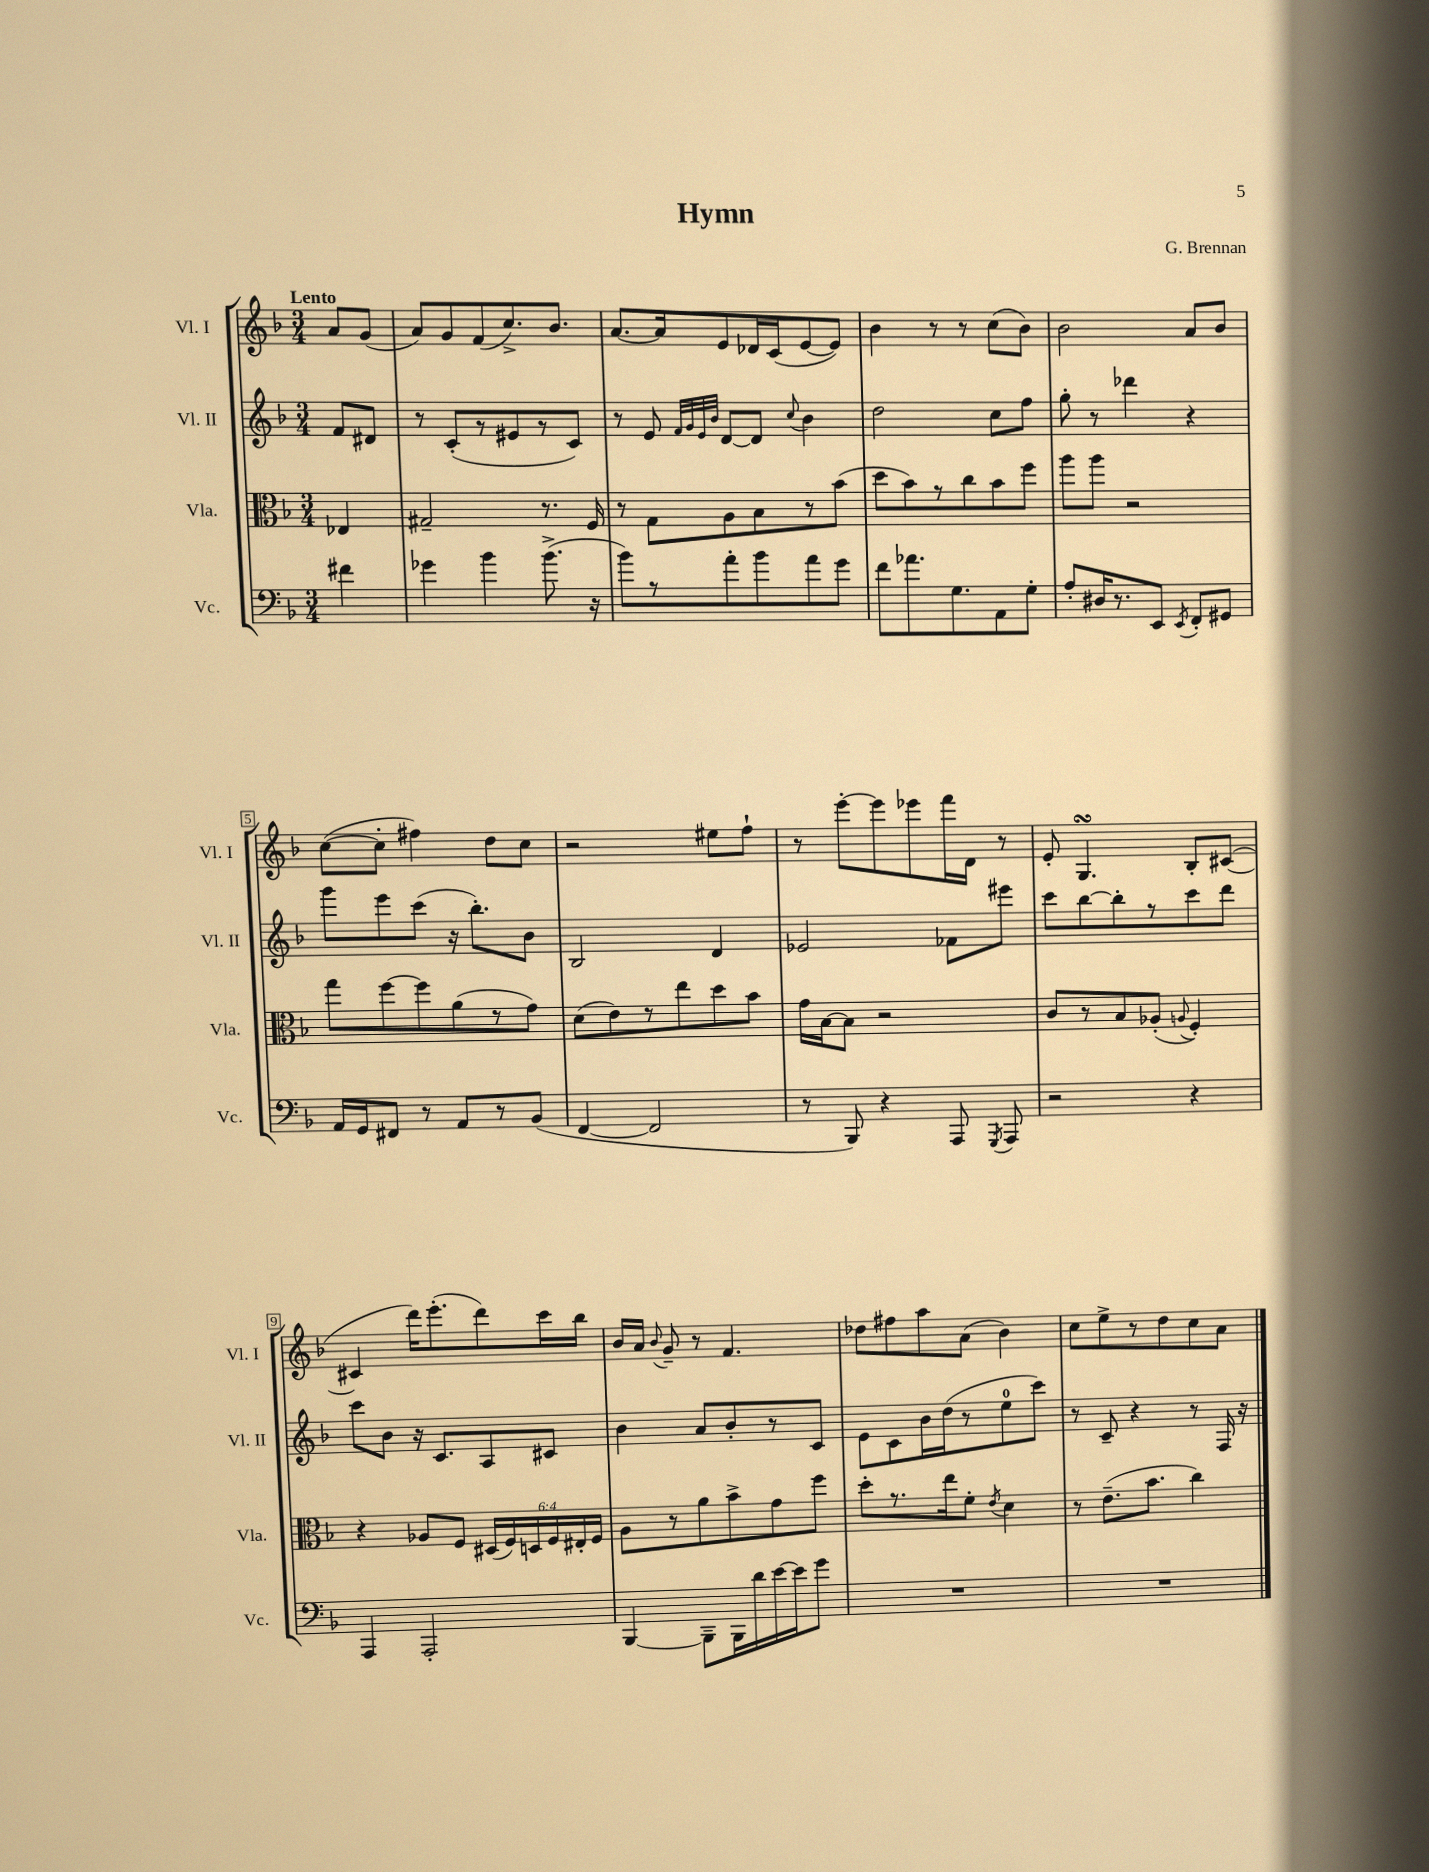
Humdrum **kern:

**kern	**kern	**kern	**kern
*part4	*part3	*part2	*part1
*staff4	*staff3	*staff2	*staff1
*I"Vc.	*I"Vla.	*I"Vl. II	*I"Vl. I
*I'Vc.	*I'Vla.	*I'Vl. II	*I'Vl. I
*clefF4	*clefC3	*clefG2	*clefG2
*k[b-]	*k[b-]	*k[b-]	*k[b-]
*M3/4	*M3/4	*M3/4	*M3/4
=	=	=	=
!	!	!	!LO:TX:a:B:t=Lento
4f#X\	4E-X/	8f/L	8a/L
.	.	8d#X/J	(8g/J
=1	=1	=1	=1
4g-X\	2G#X~/	8r	8a/L)
.	.	(8c'/L	8g/
4b-\	.	8r	(8f/
.	.	8e#X/	8.cc^/)
(8.b-^\	8.r	8r	.
.	.	.	8.b-/J
.	.	8c/J)	.
16r	16F/	.	.
=2	=2	=2	=2
8b-\L)	8r	8r	[8.a/L
8r	8G\L	8e/	.
.	.	.	16a/k]
.	.	32qqf/LLL	.
.	.	32qqg/	.
.	.	32qqe/	.
.	.	32qqb-/JJJ	.
8a'\	8A\	[8d/L	8e/
8b-\	8B-\	8d/J]	16d-X/L
.	.	.	(16c/J
.	.	8qqcc/	.
8a\	8r	4b-\	[8e/
8g\J	(8b-\J	.	8e/J])
=3	=3	=3	=3
8f\L	8dd\L	2dd\	4b-\
8.a-X\	8b-\)	.	.
.	8r	.	8r
8.G\	.	.	.
.	8cc\	.	8r
8AA\	8b-\	8cc\L	(8cc\L
8G'\J	8ff\J	8ff\J	8b-\J)
=4	=4	=4	=4
8A'/L	8aa\L	8gg'\	2b-\
16D#X/K	8aa\J	8r	.
8.r	.	.	.
.	2r	4ddd-X\	.
8EE/J	.	.	.
8qEE/	.	.	.
8FF'/L	.	4r	8a/L
8GG#X/J	.	.	8b-/J
!!LO:LB:g=z
=5	=5	=5	=5
16AA/LL	8gg\L	8ggg\L	([8cc\L
16GG/J	.	.	.
8FF#X/J	[8ff\	8eee\	8cc'\J]
8r	8ff\]	(8ccc\J	4ff#X\)
8AA/L	(8a\	16r	.
.	.	8.bb-'\L)	.
8r	8r	.	8dd\L
(8BB-/J	8g\J)	8b-\J	8cc\J
=6	=6	=6	=6
[4FF/	(8d\L	2B-/	2r
.	8e\)	.	.
2FF/]	8r	.	.
.	8ee\	.	.
.	8dd\	4d/	8ee#X\L
.	8b-\J	.	8ff`\J
=7	=7	=7	=7
8r	16g\LL	2e-X/	8r
.	[16B-\J	.	.
8BBB-/)	8B-\J]	.	[8eee'\L
4r	2r	.	8eee\]
.	.	.	8eee-X\
8AAA/	.	8f-X\L	16fff\L
.	.	.	16d\JJ
8qGGG/	.	.	.
8AAA/	.	8eee#X\J	8r
=8	=8	=8	=8
2r	8c/L	8ccc\L	8e'/
.	8r	[8bb-\	4.GsSSS/
.	8B-/	8bb-'\]	.
.	(8A-X'/J	8r	.
.	8qqAn/	.	.
4r	4F'/)	8ccc\	8B-'/L
.	.	8ddd\J	([8c#X/J
!!LO:LB:g=z
=9	=9	=9	=9
4AAA/	4r	8ccc\L	4c#X/]
.	.	8b-\J	.
2AAA'/	8A-X/L	16r	16ddd\KL)
.	.	8.c/L	(8.eee'\
.	8F/J	.	.
.	(24D#X/LL	8A/	8ddd\)
.	24F/)	.	.
.	24Dn/	.	.
.	24F/	8c#X/J	16ccc\L
.	24E#X'/	.	.
.	.	.	16bb-\JJ
.	24F/JJ	.	.
=10	=10	=10	=10
[4BBB-/	8A\L	4b-\	16b-/LL
.	.	.	16a/JJ
.	.	.	8qqb-/
.	8r	.	8g~/
8BBB-~\L]	8a\	8a/L	8r
16BBB-\L	8b-^\	8b-'/	4.f/
16d\	.	.	.
[16e\	8g\	8r	.
16e\J]	.	.	.
8g\J	8ff\J	8c/J	.
=11	=11	=11	=11
2.r	8dd'\L	8e\L	8dd-X\L
.	8.r	8c\	8ff#X\
.	.	16b-\L	8aa\
.	16ee\k	(16dd\J	.
.	8f'\J	8r	(8a\J
.	8qe/	.	.
.	4d\	8ee\	4b-\)
.	.	8ccc\J)	.
=12	=12	=12	=12
2.r	8r	8r	8cc\L
.	(8.e~\L	8c~/	8ee^\
.	.	4r	8r
.	8.b-\J	.	.
.	.	.	8dd\
.	4cc\)	8r	8cc\
.	.	16F/	8a\J
.	.	16r	.
==	==	==	==
*-	*-	*-	*-
